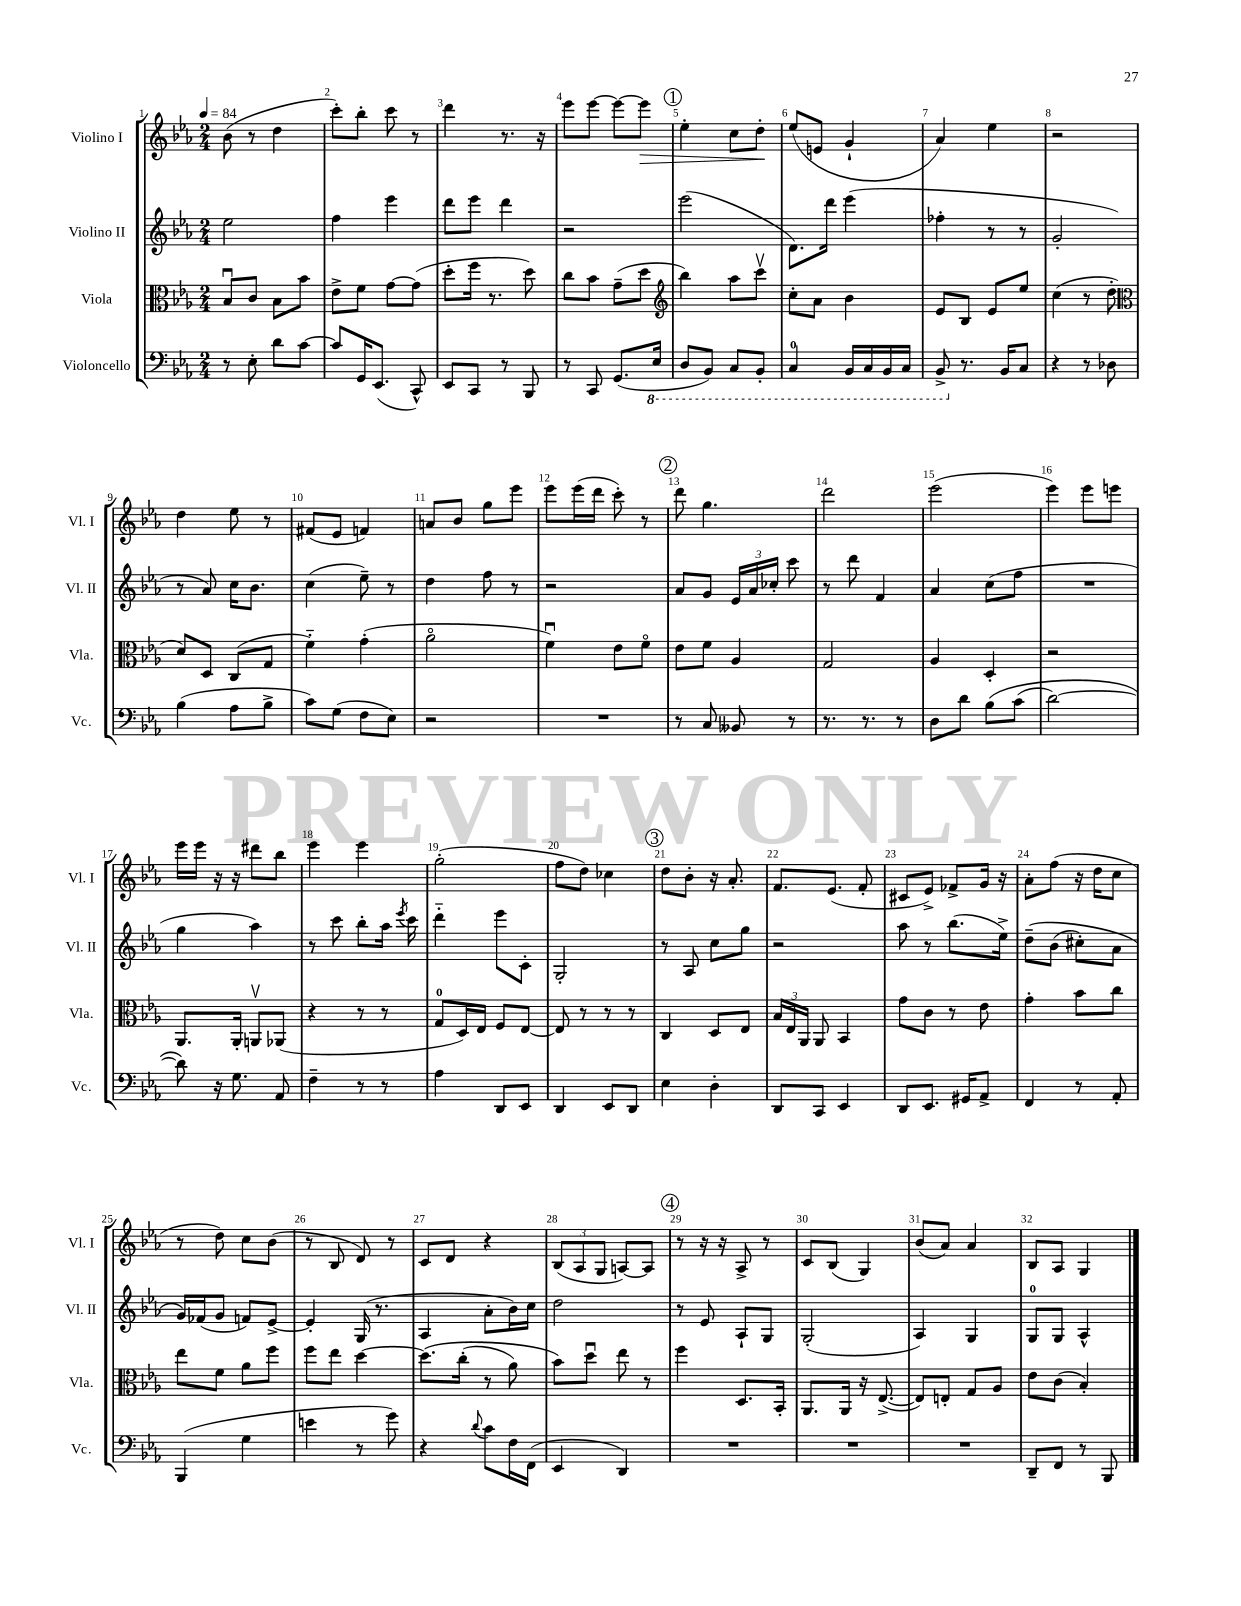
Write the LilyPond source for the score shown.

<<
\new StaffGroup <<
\new Staff = "s0" \with { instrumentName = "Violino I" shortInstrumentName = "Vl. I" } {
    \clef treble \key ees \major \numericTimeSignature \time 2/4 \tempo 4 = 84
    \autoBeamOff bes'8( r8 d''4 |
    c'''8[-.) bes''8]-. c'''8 r8 |
    d'''4 r8. r16 |
    ees'''8[ ees'''8]~ ees'''8[~ ees'''8]\> |
    \mark \markup { \circle "1" } ees''4-. c''8[ d''8]-.\! |
    ees''8[( e'8] g'4-! |
    aes'4) ees''4 |
    r2 |
    d''4 ees''8 r8 |
    fis'8[( ees'8] f'4) |
    a'8[ bes'8] g''8[ ees'''8] |
    ees'''8[ ees'''16( d'''16] c'''8-.) r8 |
    \mark \markup { \circle "2" } d'''8 g''4. |
    d'''2 |
    ees'''2( |
    ees'''4) ees'''8[ e'''8] |
    ees'''16[ ees'''16] r16 r16 dis'''8[ bes''8] |
    ees'''4 ees'''4 |
    g''2-.( |
    f''8[ d''8]) ces''4 |
    \mark \markup { \circle "3" } d''8[ bes'8]-. r16 aes'8.-. |
    f'8.[ ees'8.]( f'8-. |
    cis'8[ ees'8]->) fes'8[-> g'16] r16 |
    aes'8[-. f''8]( r16 d''16[ c''8] |
    r8 d''8) c''8[ bes'8]( |
    r8 bes8 d'8) r8 |
    c'8[ d'8] r4 |
    \tuplet 3/2 { bes8[( aes8 g8] } a8[~) a8] |
    \mark \markup { \circle "4" } r8 r16 r16 aes8-> r8 |
    c'8[ bes8]( g4) |
    bes'8[( aes'8]) aes'4 |
    bes8[ aes8] g4 \bar "|." |
}
\new Staff = "s1" \with { instrumentName = "Violino II" shortInstrumentName = "Vl. II" } {
    \clef treble \key ees \major \numericTimeSignature \time 2/4
    \autoBeamOff ees''2 |
    f''4 ees'''4 |
    d'''8[ ees'''8] d'''4 |
    r2 |
    \mark \markup { \circle "1" } ees'''2( |
    d'8.[) d'''16] ees'''4( |
    fes''4-. r8 r8 |
    g'2-. |
    r8 aes'8) c''16[ bes'8.] |
    c''4( ees''8--) r8 |
    d''4 f''8 r8 |
    r2 |
    \mark \markup { \circle "2" } aes'8[ g'8] \tuplet 3/2 { ees'16[ aes'16 ces''16]-. } c'''8 |
    r8 d'''8 f'4 |
    aes'4 c''8[( f''8] |
    R2 |
    g''4 aes''4) |
    r8 c'''8 bes''8[-. aes''16] \acciaccatura { ees'''8 } c'''16 |
    d'''4-_ ees'''8[ c'8]-. |
    g2-. |
    \mark \markup { \circle "3" } r8 aes8 c''8[ g''8] |
    r2 |
    aes''8 r8 bes''8.[( ees''16]->) |
    d''8[--\( bes'8]( cis''8[-.) aes'8] |
    g'16[\) fes'16( g'8] f'8[) ees'8]~-> |
    ees'4-. g16( r8. |
    aes4 aes'8[-. bes'16) c''16] |
    d''2 |
    \mark \markup { \circle "4" } r8 ees'8 aes8[-! g8] |
    g2-.( |
    aes4) g4 |
    g8[-0 g8] aes4-^ \bar "|." |
}
\new Staff = "s2" \with { instrumentName = "Viola" shortInstrumentName = "Vla." } {
    \clef alto \key ees \major \numericTimeSignature \time 2/4
    \autoBeamOff bes8[\downbow c'8] bes8[ bes'8] |
    ees'8[-> f'8] g'8[~ g'8]( |
    d''8[-. f''16] r8. d''8) |
    c''8[ bes'8] g'8[--( d''8] |
    \mark \markup { \circle "1" } \clef treble bes''4) aes''8[ c'''8]\upbow |
    c''8[-. aes'8] bes'4 |
    ees'8[ bes8] ees'8[ ees''8] |
    c''4( r8 d''8-. |
    \clef alto d'8[) d8] c8[( g8] |
    f'4-_) g'4-.( |
    aes'2\flageolet |
    f'4\downbow) ees'8[ f'8]\flageolet |
    \mark \markup { \circle "2" } ees'8[ f'8] aes4 |
    g2 |
    aes4 d4-. |
    r2 |
    aes,8.[ aes,16]-. a,8[\upbow aes,8]( |
    r4 r8 r8 |
    g8[-0 d16) ees16] f8[ ees8]~ |
    ees8 r8 r8 r8 |
    \mark \markup { \circle "3" } c4 d8[ ees8] |
    \tuplet 3/2 { bes16[ ees16 aes,16] } aes,8 bes,4 |
    g'8[ c'8] r8 ees'8 |
    g'4-. bes'8[ c''8] |
    ees''8[ f'8] aes'8[ f''8] |
    f''8[ ees''8] d''4~ |
    d''8.[\( c''16]-.( r8 aes'8) |
    bes'8[\) d''8]\downbow ees''8 r8 |
    \mark \markup { \circle "4" } f''4 d8.[ bes,16]-. |
    aes,8.[ aes,16] r16 ees8.~->( |
    ees8[) e8]-. g8[ aes8] |
    ees'8[ c'8]( bes4-.) \bar "|." |
}
\new Staff = "s3" \with { instrumentName = "Violoncello" shortInstrumentName = "Vc." } {
    \clef bass \key ees \major \numericTimeSignature \time 2/4
    \autoBeamOff r8 ees8-. d'8[ c'8]~ |
    c'8[ g,16 ees,8.]( c,8-^) |
    ees,8[ c,8] r8 bes,,8 |
    r8 c,8 g,8.[( \ottava #-1 ees,16] |
    \mark \markup { \circle "1" } d,8[ bes,,8]) c,8[ bes,,8]-. |
    c,4-0 bes,,16[ c,16 bes,,16 c,16] |
    bes,,8-> \ottava #0 r8. bes,16[ c8] |
    r4 r8 des8 |
    bes4( aes8[ bes8]-> |
    c'8[) g8]( f8[ ees8]) |
    r2 |
    R2 |
    \mark \markup { \circle "2" } r8 c8 beses,8 r8 |
    r8. r8. r8 |
    d8[ d'8] bes8[\( c'8]( |
    d'2~) |
    d'8\) r16 g8. aes,8 |
    f4-- r8 r8 |
    aes4 d,8[ ees,8] |
    d,4 ees,8[ d,8] |
    \mark \markup { \circle "3" } ees4 d4-. |
    d,8[ c,8] ees,4 |
    d,8[ ees,8.] gis,16[ aes,8]-> |
    f,4 r8 aes,8-. |
    bes,,4( g4 |
    e'4 r8 g'8) |
    r4 \appoggiatura { d'8 } c'8[ f16 f,16]( |
    ees,4 d,4) |
    \mark \markup { \circle "4" } R2 |
    R2 |
    R2 |
    d,8[-- f,8] r8 bes,,8 \bar "|." |
}
>>
>>
\layout { \context { \Score \override BarNumber.break-visibility = ##(#f #t #t) barNumberVisibility = #all-bar-numbers-visible } }
